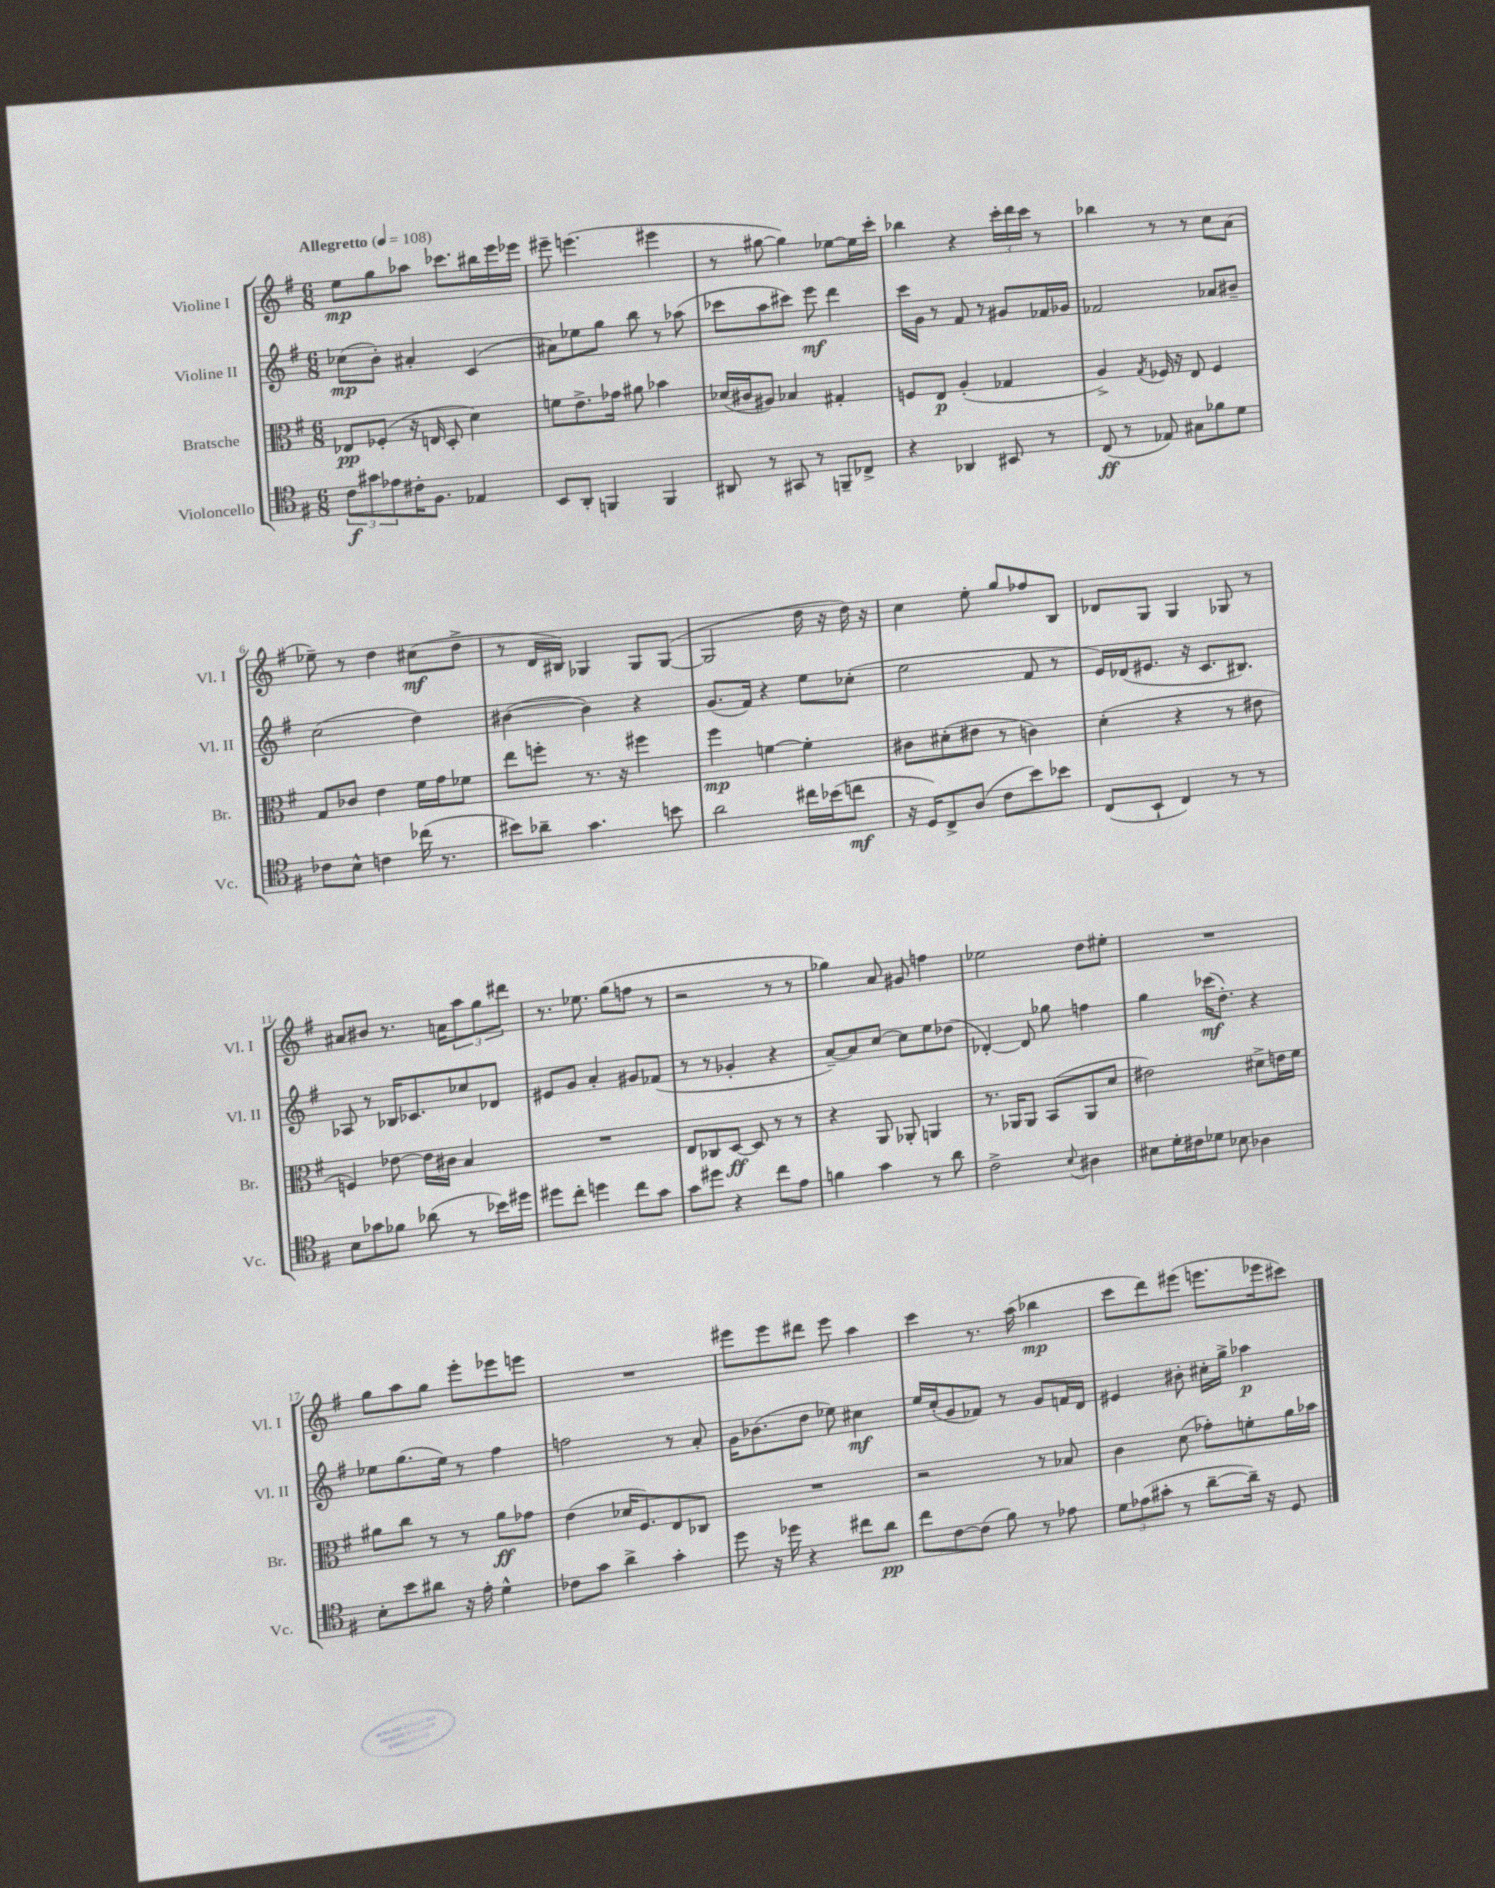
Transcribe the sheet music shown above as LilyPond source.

<<
\new StaffGroup <<
\new Staff = "s0" \with { instrumentName = "Violine I" shortInstrumentName = "Vl. I" } {
    \clef treble \key g \major \numericTimeSignature \time 6/8 \tempo "Allegretto" 4 = 108
    e''8\mp g''8 aes''8 ces'''8. bis''16 e'''16 ees'''16 |
    eis'''8-- e'''4.( eis'''4 |
    r8 gis''8~ gis''4) ees''8~ ees''16 c'''16-. |
    bes''4 r4 \tuplet 3/2 { c'''16-. d'''16 c'''16 } r8 |
    bes''4 r8 r8 c''8 a'8( |
    ees''8--) r8 d''4 cis''8\mf( d''8-> |
    r8 d'16 bis16) ges4 ges8 ges8~( |
    ges2 d''16 r16 d''16) r16 |
    c''4 e''8-. g''8 fes''8 b8 |
    des'8 g8 g4 ges8 r8 |
    ais'8 bis'8 r8. a'16 \tuplet 3/2 { a''8 g''8 dis'''8 } |
    r8. ees''8. g''8( f''8 r8 |
    r2 r8 r8 |
    ges''4) a'8 gis'8 f''4 |
    ees''2 d''8 eis''8-. |
    R2. |
    g''8 a''8 g''8 e'''8-. ees'''8 e'''8 |
    R2. |
    eis'''8 eis'''8 dis'''8 eis'''8 a''4 |
    c'''4 r8. a''16( bes''4\mp |
    c'''8 d'''8) eis'''8( e'''8. ees'''16 cis'''8) \bar "|." |
}
\new Staff = "s1" \with { instrumentName = "Violine II" shortInstrumentName = "Vl. II" } {
    \clef treble \key g \major \numericTimeSignature \time 6/8
    ces''8\mp( b'8-.) ais'4-. c'4( |
    ais'8) ees''8 g''8 b''8 r8 aes''8( |
    ces'''8 a''8 cis'''8) e'''8\mf d'''4 |
    c'''16 g'16 r8 fis'8 r8 gis'8 fes'16 ges'16 |
    fes'2 aes'8 bis'8-- |
    c''2( d''4) |
    bis'4~( bis'4) r4 |
    g'8.( fis'16) r4 e''8 ces''8-.( |
    e''2 fis'8 r8 |
    e'16) des'16( eis'8. r16 c'8. bis8.) |
    aes8 r8 bes16 ces'8. ces''8 des'8 |
    eis'8 g'8 a'4-. gis'8 fes'8( |
    r8 r8 ges'4-. r4 |
    a'8~--) a'8 c''8~ c''8 e''8 des''8( |
    des'4~-.) des'8 ges''8 f''4 |
    g''4 ces'''16\mf( d''8.-.) r4 |
    ees''8 g''8.( ees''16) r8 fis''4 |
    f''2 r8 a'8-. |
    g'16 bes'8.( d''8 ees''8) cis''4\mf |
    e''16 c''16-.( g'8 fes'8) r8 g'8 f'16 d'16 |
    eis'4 bis'8-. cis''16-. g''16-> aes''4\p \bar "|." |
}
\new Staff = "s2" \with { instrumentName = "Bratsche" shortInstrumentName = "Br." } {
    \clef alto \key g \major \numericTimeSignature \time 6/8
    ees8\pp fes8-.( r16 e16 d8-. d'4) |
    f'8 e'8.-> ges'16 ais'8 bes'4 |
    des'16( cis'16 ais8) bes4 gis4-. |
    f8 e8\p a4-.( ges4 |
    a4->) \acciaccatura { g8 } fes16 r16 e8 fes4 |
    g8 ces'8 e'4 fis'16 g'16 fes'8 |
    e''8 f''8-. r8. r16 fis''4 |
    fis''4\mp f'4~ f'4-. |
    cis'8 dis'8-.( eis'8 r8 c'4) |
    d'4-.( r4 r8 eis'8 |
    f4) ees'8~ ees'16 cis'16 b4 |
    R2. |
    e8 ces8 d8~\ff d8 r8 r8 |
    r4 a,8 aes,8-. a,4 |
    r8. aes,16 aes,8 b,8( aes,8 d'8 |
    eis'2) dis'8-> e'16 fis'16 |
    ais'8 c''8 r8 r8 ais'8\ff ges'8 |
    e'4( des'16 fis8.) e8 ces8 |
    R2. |
    r2 r8 bes8 |
    c'4 d'8( ges'8-.) f'8-. a'16 bes'16 \bar "|." |
}
\new Staff = "s3" \with { instrumentName = "Violoncello" shortInstrumentName = "Vc." } {
    \clef tenor \key g \major \numericTimeSignature \time 6/8
    \tuplet 3/2 { c'8\f gis'8 ees'8 } cis'16-. fis8. ees4 |
    b,8 a,8-. f,4 f,4 |
    ais,8 r8 gis,8 r8 f,8-- ces8-> |
    r4 aes,4 bis,8 r8 |
    c8\ff( r8 ees8) gis8 fes'8 d'8 |
    ces'8 b8-^ c'4 ces''16( r8. |
    bis'8) aes'8-- g'4. b'8 |
    a'2 cis''16 bes'16( c''8\mf |
    r16 d16) c8-> a8( c'8 b'8) bes'8 |
    c8( b,8-! c4) r8 r8 |
    b8 ges'8 fes'8 aes'8( r8 bes'16) dis''16 |
    dis''8 c''8-. d''4 c''8 g'8 |
    g'8 dis''8 r4 c''8 e'8 |
    f'4 g'4 r8 a'8 |
    c'2-> \appoggiatura { b8 } ais4 |
    bis8 d'16-. cis'16 des'8 bes8 aes4 |
    b8-. b'8 ais'8 r16 e'16-. d'4-^ |
    ces'8 g'8 a'4-> g'4-. |
    d''8 r16 des''16 r4 cis''8 a'8\pp |
    c''8 c'8~ c'8( fis'8) r8 ees'8 |
    \tuplet 3/2 { d'8 ees'8( gis'8-. } r8 a'8~-- a'16--) r16 d8 \bar "|." |
}
>>
>>
